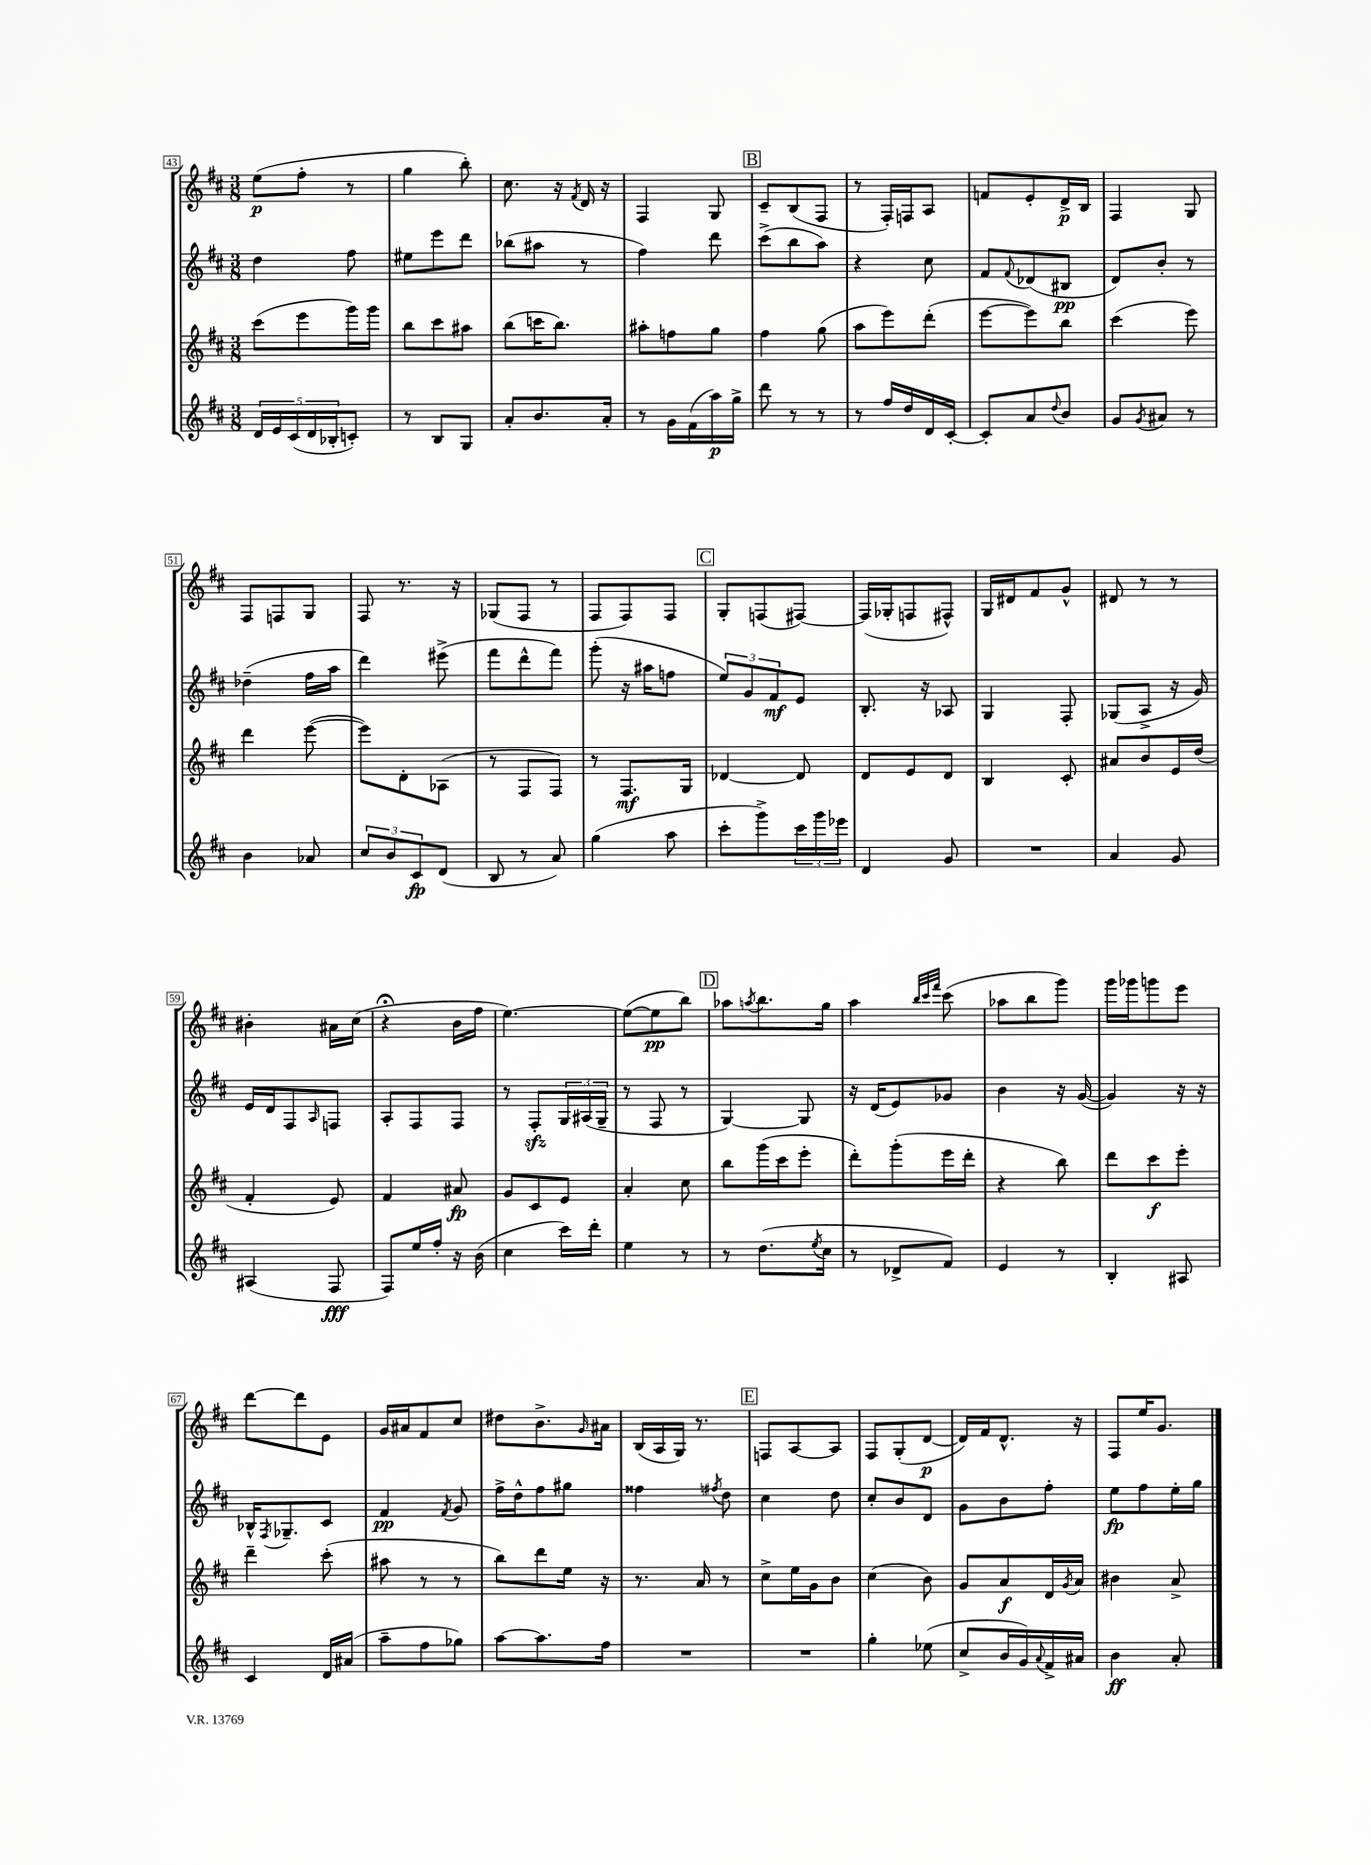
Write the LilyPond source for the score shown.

<<
\new StaffGroup <<
\new Staff = "s0" {
    \clef treble \key d \major \numericTimeSignature \time 3/8
    e''8\p( fis''8-. r8 |
    g''4 b''8-.) |
    cis''8. r16 \acciaccatura { fis'8 } d'16 r16 |
    fis4 g8 |
    \mark \markup { \box "B" } cis'8-- b8( fis8 |
    r8 fis16-.) f16 a8 |
    f'8 e'8-. d'16->\p b16 |
    fis4 g8 |
    fis8 f8 g8 |
    fis8 r8. r16 |
    ges8( fis8 r8 |
    fis8 fis8) fis8 |
    \mark \markup { \box "C" } g8-. f8( fis8~) |
    fis16( ges16-. f8 fis8-^) |
    g16 dis'16 fis'8 g'8-^ |
    dis'8 r8 r8 |
    bis'4-. ais'16 cis''16( |
    r4\fermata b'16 fis''16 |
    e''4.~) |
    e''8~( e''8\pp b''8) |
    \mark \markup { \box "D" } aes''8 \acciaccatura { a''8 } b''8. g''16 |
    a''4 \grace { b''32 cis'''32 fis'''32 } cis'''8( |
    aes''8 b''8 g'''8) |
    g'''16 ges'''16 g'''8 e'''8 |
    d'''8~ d'''8 e'8 |
    g'16 ais'16 fis'8 cis''8 |
    dis''8 b'8.-> \grace { g'16 } ais'16 |
    b16( a16 g16) r8. |
    \mark \markup { \box "E" } f8 a8~ a8 |
    fis8 g8-.( d'8~\p |
    d'16) fis'16 d'8.-^ r16 |
    fis8 e''16 g'8. \bar "|." |
}
\new Staff = "s1" {
    \clef treble \key d \major \numericTimeSignature \time 3/8
    d''4 fis''8 |
    eis''8 e'''8 d'''8 |
    bes''8( ais''8 r8 |
    fis''4) d'''8 |
    \mark \markup { \box "B" } cis'''8->( b''8 a''8) |
    r4 cis''8 |
    fis'8 \appoggiatura { fis'8 } des'8( bis8\pp |
    d'8) b'8-. r8 |
    des''4--( fis''16 a''16 |
    d'''4) eis'''8->( |
    fis'''8 d'''8-^ fis'''8) |
    g'''8-.( r16 ais''16 f''8 |
    \mark \markup { \box "C" } \tuplet 3/2 { e''8) g'8 fis'8\mf } e'8 |
    b8.-. r16 aes8 |
    g4 fis8-. |
    ges8( a8-> r16 g'16) |
    e'16 d'16 fis8 \grace { a16 } f8 |
    a8-. fis8 fis8 |
    r8 fis8-.\sfz \tuplet 3/2 { g16 ais16( g16-- } |
    r8 fis8 r8 |
    \mark \markup { \box "D" } g4~) g8 |
    r16 d'16( e'8) ges'8 |
    b'4 r16 g'16~( |
    g'4) r16 r16 |
    bes16-^ \acciaccatura { fis8 } ges8.-- cis'8 |
    fis'4\pp \acciaccatura { fis'8 } g'8 |
    fis''16-> d''16-^ fis''8 gis''8 |
    fisis''4 \acciaccatura { fis''8 } d''8 |
    \mark \markup { \box "E" } cis''4 d''8 |
    cis''8-. b'8 d'8 |
    g'8 b'8 fis''8-. |
    e''8\fp fis''8 e''16-. g''16 \bar "|." |
}
\new Staff = "s2" {
    \clef treble \key d \major \numericTimeSignature \time 3/8
    cis'''8( e'''8 g'''16) g'''16 |
    b''8 cis'''8 ais''8 |
    b''8( c'''16 b''8.) |
    ais''8-. f''8 g''8 |
    \mark \markup { \box "B" } fis''4 g''8( |
    a''8 e'''8) d'''8-.( |
    e'''8~ e'''8) b''8 |
    cis'''4( e'''8) |
    d'''4 e'''8~( |
    e'''8) d'8-. aes8( |
    r8 fis8 fis8) |
    r8 fis8.\mf g16 |
    \mark \markup { \box "C" } des'4~ des'8 |
    d'8 e'8 d'8 |
    b4 cis'8-. |
    ais'8 b'8 e'16 d''16( |
    fis'4-. e'8) |
    fis'4 ais'8\fp |
    g'8 cis'8 e'8 |
    a'4-. cis''8 |
    \mark \markup { \box "D" } b''8 g'''16( cis'''16 e'''8-. |
    d'''8-.) g'''8-.( e'''16 d'''16-. |
    r4 b''8) |
    d'''8 cis'''8\f e'''8-. |
    d'''4-- cis'''8-.( |
    ais''8 r8 r8 |
    b''8) d'''8 e''16 r16 |
    r8. a'16 r8 |
    \mark \markup { \box "E" } cis''8-> e''16 g'16 b'8 |
    cis''4( b'8) |
    g'8 a'8\f d'16 \acciaccatura { g'8 } a'16 |
    bis'4 a'8-> \bar "|." |
}
\new Staff = "s3" {
    \clef treble \key d \major \numericTimeSignature \time 3/8
    \tuplet 5/4 { d'16 e'16 cis'16( d'16 bes16-. } c'8-.) |
    r8 b8 g8 |
    a'8-. b'8. a'16-. |
    r8 g'16 fis'16( a''16\p) g''16-> |
    \mark \markup { \box "B" } d'''8 r8 r8 |
    r8 fis''16 d''16 d'16 cis'16~-. |
    cis'8-. a'8 \appoggiatura { d''8 } b'8 |
    g'8 \acciaccatura { g'8 } ais'8 r8 |
    b'4 aes'8 |
    \tuplet 3/2 { cis''8 b'8 cis'8\fp } d'8( |
    b8 r8 a'8) |
    g''4( a''8 |
    \mark \markup { \box "C" } cis'''8-. g'''8->) \tuplet 3/2 { cis'''16 g'''16 ees'''16 } |
    d'4 g'8 |
    R4. |
    a'4 g'8 |
    ais4( fis8\fff |
    fis8) e''16 fis''16-. r16 b'16( |
    cis''4 cis'''16) d'''16-. |
    e''4 r8 |
    \mark \markup { \box "D" } r8 d''8.( \acciaccatura { e''8 } cis''16 |
    r8 des'8-> fis'8) |
    e'4 r8 |
    b4-. ais8 |
    cis'4 d'16 ais'16( |
    a''8-- fis''8 ges''8) |
    a''8~ a''8. fis''16 |
    R4. |
    \mark \markup { \box "E" } R4. |
    g''4-. ees''8( |
    cis''8-> b'16 g'16) \appoggiatura { a'8 } fis'16-> ais'16 |
    b'4\ff a'8-. \bar "|." |
}
>>
>>
\layout { \context { \Score currentBarNumber = #43 \override BarNumber.stencil = #(make-stencil-boxer 0.1 0.3 ly:text-interface::print) } }
